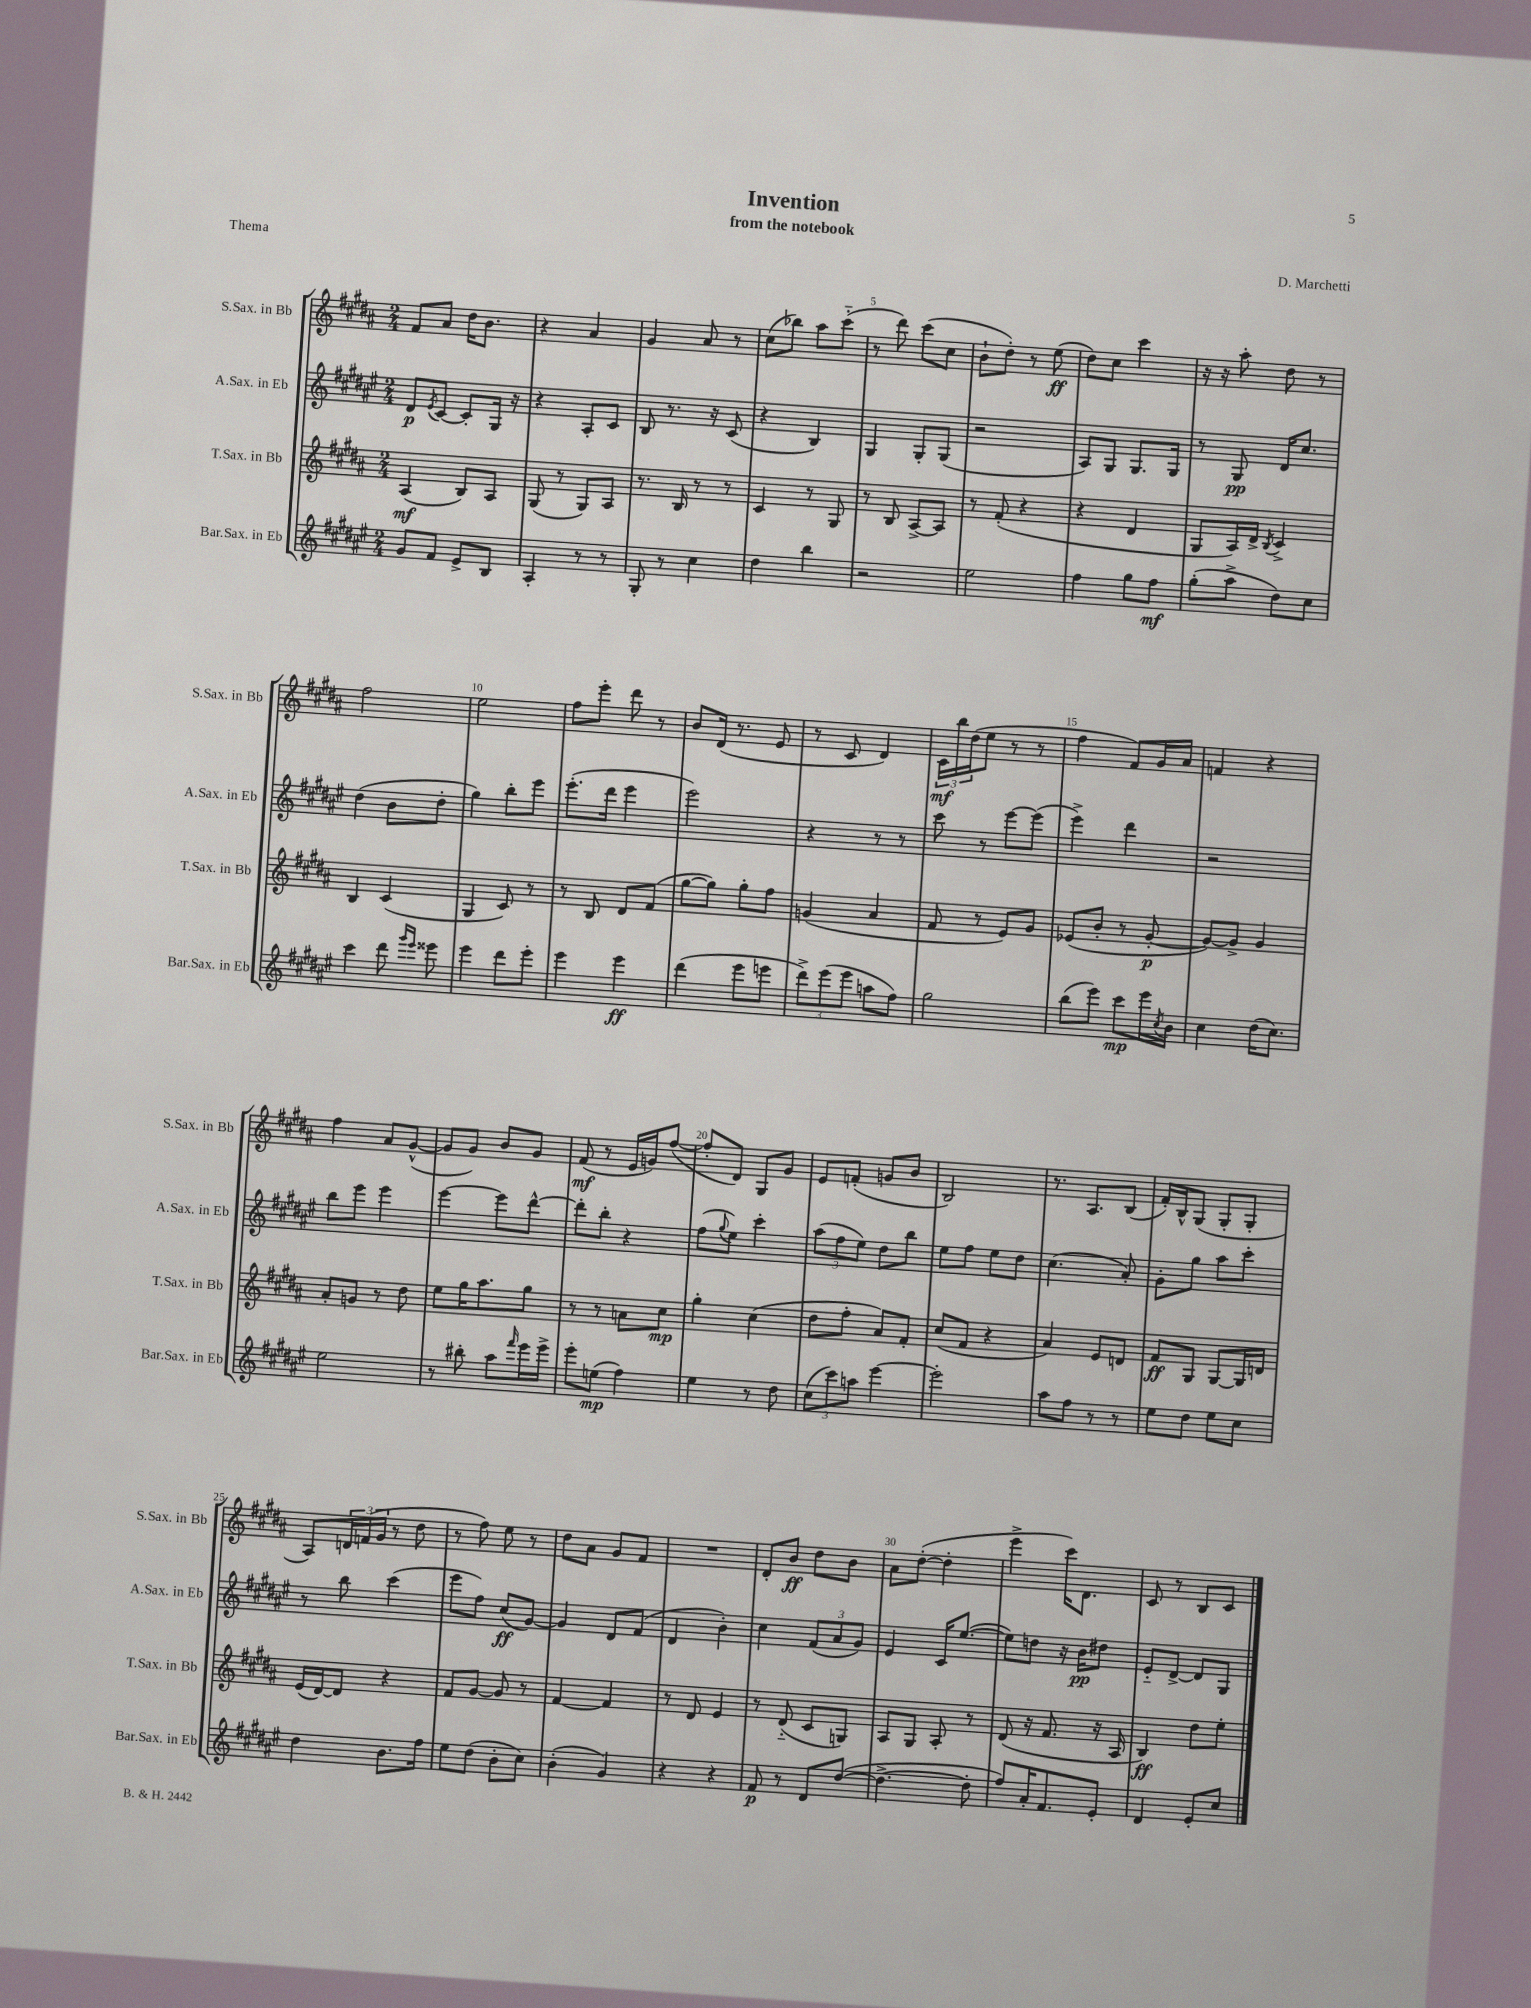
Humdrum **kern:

**kern	**dynam	**kern	**dynam	**kern	**dynam	**kern	**dynam
*part4	*part4	*part3	*part3	*part2	*part2	*part1	*part1
*staff4	*staff4	*staff3	*staff3	*staff2	*staff2	*staff1	*staff1
*I"Bar.Sax. in Eb	*	*I"T.Sax. in Bb	*	*I"A.Sax. in Eb	*	*I"S.Sax. in Bb	*
*I'Bar.Sax. in Eb	*	*I'T.Sax. in Bb	*	*I'A.Sax. in Eb	*	*I'S.Sax. in Bb	*
*clefG2	*	*clefG2	*	*clefG2	*	*clefG2	*
*k[f#c#g#d#a#e#]	*	*k[f#c#g#d#a#]	*	*k[f#c#g#d#a#e#]	*	*k[f#c#g#d#a#]	*
*M2/4	*	*M2/4	*	*M2/4	*	*M2/4	*
=1	=1	=1	=1	=1	=1	=1	=1
8g#/L	.	(4A#/	mf	8d#/L	p	8f#/L	.
.	.	.	.	8qe#/	.	.	.
8f#/J	.	.	.	[8c#/J	.	8a#/J	.
8e#^/L	.	8B/L)	.	8c#'/L]	.	16dd#\KL	.
.	.	.	.	.	.	8.b\J	.
8B/J	.	8A#/J	.	16G#/Jk	.	.	.
.	.	.	.	16r	.	.	.
=2	=2	=2	=2	=2	=2	=2	=2
4A#'/	.	(8G#/	.	4r	.	4r	.
.	.	8r	.	.	.	.	.
8r	.	8G#/L)	.	8A#'/L	.	4a#/	.
8r	.	8A#/J	.	8c#/J	.	.	.
=3	=3	=3	=3	=3	=3	=3	=3
8G#'/	.	8.r	.	8B/	.	4g#/	.
8r	.	.	.	8.r	.	.	.
.	.	16B/	.	.	.	.	.
4cc#\	.	8r	.	.	.	8a#/	.
.	.	.	.	16r	.	.	.
.	.	8r	.	(8c#/	.	8r	.
=4	=4	=4	=4	=4	=4	=4	=4
4dd#\	.	4c#/	.	4r	.	(8cc#\L	.
.	.	.	.	.	.	8bb-X\J)	.
4bb\	.	8r	.	4B/)	.	8aa#\L	.
.	.	8G#/	.	.	.	(8ccc#\J	.
=5	=5	=5	=5	=5	=5	=5	=5
2r	.	8r	.	4G#/	.	8r	.
.	.	8B/	.	.	.	8ddd#\)	.
.	.	[8A#^/L	.	8G#'/L	.	(8ccc#\L	.
.	.	8A#/J]	.	(8G#/J	.	8cc#\J	.
=6	=6	=6	=6	=6	=6	=6	=6
2ee#\	.	8r	.	2r	.	8b`\L	.
.	.	(8f#'/	.	.	.	8dd#'\J)	.
.	.	4r	.	.	.	8r	.
.	.	.	.	.	.	(8ee\	ff
=7	=7	=7	=7	=7	=7	=7	=7
4ff#\	.	4r	.	8A#/L)	.	8dd#\L)	.
.	.	.	.	8G#/J	.	8cc#\J	.
8gg#\L	.	4d#/	.	8.G#/L	.	4ccc#\	.
8ff#\J	mf	.	.	.	.	.	.
.	.	.	.	16G#/Jk	.	.	.
=8	=8	=8	=8	=8	=8	=8	=8
(8gg#'\L	.	8G#/L	.	8r	.	16r	.
.	.	.	.	.	.	16r	.
8aa#^\J	.	16A#/L)	.	8G#/	pp	8aa#'\	.
.	.	16d#^/JJ	.	.	.	.	.
.	.	8qB/	.	.	.	.	.
8dd#\L)	.	4c#^/	.	16d#/KL	.	8dd#\	.
.	.	.	.	8.cc#/J	.	.	.
8cc#\J	.	.	.	.	.	8r	.
!!LO:LB:g=z
=9	=9	=9	=9	=9	=9	=9	=9
4ccc#\	.	4B/	.	(4dd#\	.	2ff#\	.
8ddd#\	.	(4c#/	.	8b\L	.	.	.
16qqggg#/LL	.	.	.	.	.	.	.
16qqeee#/JJ	.	.	.	.	.	.	.
8eee##X\	.	.	.	8dd#'\J	.	.	.
=10	=10	=10	=10	=10	=10	=10	=10
4eee#\	.	4G#/	.	4gg#\)	.	2ee\	.
8ddd#\L	.	8c#/)	.	8bb'\L	.	.	.
8eee#'\J	.	8r	.	8eee#\J	.	.	.
=11	=11	=11	=11	=11	=11	=11	=11
4eee#\	.	8r	.	(8.eee#'\L	.	8ff#\L	.
.	.	8B/	.	.	.	8eee'\J	.
.	.	.	.	16ddd#\Jk	.	.	.
4eee#\	ff	8d#/L	.	4eee#\	.	8ddd#\	.
.	.	(8f#/J	.	.	.	8r	.
=12	=12	=12	=12	=12	=12	=12	=12
(4ddd#\	.	[8gg#\L	.	2eee#\)	.	8b/L	.
.	.	8gg#\J])	.	.	.	(16d#/Jk	.
.	.	.	.	.	.	8.r	.
8eee#\L	.	8gg#'\L	.	.	.	.	.
8eeen\J	.	8ff#\J	.	.	.	8e/	.
=13	=13	=13	=13	=13	=13	=13	=13
12ddd#^\L)	.	(4gn/	.	4r	.	8r	.
(12eee#\	.	.	.	.	.	.	.
.	.	.	.	.	.	8c#/	.
12eee#\J	.	.	.	.	.	.	.
8aan\L	.	4a#/	.	8r	.	4d#/)	.
8ff#\J)	.	.	.	8r	.	.	.
=14	=14	=14	=14	=14	=14	=14	=14
2gg#\	.	8f#/	.	8ccc#\	.	24c#\LL	mf
.	.	.	.	.	.	24bb\	.
.	.	.	.	.	.	(24dd#\J	.
.	.	8r	.	8r	.	8ee\J	.
.	.	8e/L)	.	[8eee#\L	.	8r	.
.	.	8g#/J	.	(8eee#\J]	.	8r	.
=15	=15	=15	=15	=15	=15	=15	=15
(8bb\L	.	(8e-X/L	.	4eee#^\)	.	4ff#\	.
8eee#\J)	.	8b'/J	.	.	.	.	.
8ccc#\L	mp	8r	.	4ddd#\	.	8f#/L)	.
16eee#\L	.	[8g#'/	p	.	.	16g#/L	.
8qcc#/	.	.	.	.	.	.	.
16b\JJ	.	.	.	.	.	16a#/JJ	.
=16	=16	=16	=16	=16	=16	=16	=16
4cc#\	.	8g#/L_)	.	2r	.	4fn/	.
.	.	8g#^/J]	.	.	.	.	.
(16dd#\KL	.	4g#/	.	.	.	4r	.
8.cc#\J)	.	.	.	.	.	.	.
!!LO:LB:g=z
=17	=17	=17	=17	=17	=17	=17	=17
2ee#\	.	8a#'/L	.	8bb\L	.	4ff#\	.
.	.	8gn/J	.	8eee#\J	.	.	.
.	.	8r	.	4eee#\	.	8a#/L	.
.	.	8dd#\	.	.	.	([8g#^^/J	.
=18	=18	=18	=18	=18	=18	=18	=18
8r	.	8ee\L	.	[4eee#\	.	8g#/L]	.
8bb#X'\	.	16gg#\K	.	.	.	8g#/J)	.
.	.	8.aa#\	.	.	.	.	.
8aa#\L	.	.	.	8eee#\L]	.	8b/L	.
16qqfff#/	.	.	.	.	.	.	.
16eee#\L	.	8gg#\J	.	[8ddd#^^\J	.	8g#/J	.
16eee#^\JJ	.	.	.	.	.	.	.
=19	=19	=19	=19	=19	=19	=19	=19
8eee#'\L	.	8r	.	8ddd#'\L]	.	(8f#/	mf
(8een\J	mp	8r	.	8bb'\J	.	8r	.
4ff#\)	.	8an\L	.	4r	.	16e/LL	.
.	.	.	.	.	.	16gn/J)	.
.	.	8cc#\J	mp	.	.	([8ff#/J	.
=20	=20	=20	=20	=20	=20	=20	=20
4ee#\	.	4gg#'\	.	(8ff#\L	.	8ff#'/L]	.
.	.	.	.	8qqgg#/	.	.	.
.	.	.	.	8ee#\J)	.	8d#/J)	.
8r	.	(4cc#\	.	4ccc#'\	.	8G#/L	.
8dd#\	.	.	.	.	.	8g#/J	.
=21	=21	=21	=21	=21	=21	=21	=21
(12cc#\L	.	8dd#\L	.	(12aa#\L	.	8e/L	.
12ccc#\)	.	.	.	12ff#\	.	.	.
.	.	8ff#'\J	.	.	.	(8fn'/J	.
12aan\J	.	.	.	12ee#\J)	.	.	.
[4eee#\	.	8a#/L)	.	8dd#\L	.	8gn/L	.
.	.	8f#'/J	.	8bb\J	.	8b/J	.
=22	=22	=22	=22	=22	=22	=22	=22
2eee#'\]	.	(8cc#/L	.	8ee#\L	.	2B/)	.
.	.	8f#/J	.	8ff#\J	.	.	.
.	.	4r	.	8ee#\L	.	.	.
.	.	.	.	8dd#\J	.	.	.
=23	=23	=23	=23	=23	=23	=23	=23
8aa#\L	.	4a#/)	.	(4.cc#\	.	8.r	.
8ff#\J	.	.	.	.	.	.	.
.	.	.	.	.	.	8.A#/L	.
8r	.	8e/L	.	.	.	.	.
8r	.	8dn/J	.	8a#'/)	.	(8B/J	.
=24	=24	=24	=24	=24	=24	=24	=24
8ee#\L	.	8f#/L	ff	8g#'\L	.	16f#'/LL)	.
.	.	.	.	.	.	16B^^/J	.
8dd#\J	.	8G#/J	.	8gg#\J	.	(8G#/J	.
8ee#\L	.	[8G#/L	.	8aa#\L	.	8G#'/L	.
8cc#\J	.	16G#/L]	.	8ccc#'\J	.	8G#'/J	.
.	.	16dn/JJ	.	.	.	.	.
!!LO:LB:g=z
=25	=25	=25	=25	=25	=25	=25	=25
4dd#\	.	(16e/LL	.	8r	.	8A#/L)	.
.	.	[16d#/J)	.	.	.	.	.
.	.	8d#/J]	.	8bb\	.	24dn/L	.
.	.	.	.	.	.	(24fn/	.
.	.	.	.	.	.	24g#/JJ	.
8.b\L	.	4r	.	(4ccc#\	.	8r	.
.	.	.	.	.	.	8dd#\	.
16ff#\Jk	.	.	.	.	.	.	.
=26	=26	=26	=26	=26	=26	=26	=26
8ee#\L	.	8f#/L	.	8eee#\L	.	8r	.
(8dd#\J	.	[8g#/J	.	8ff#\J)	.	8ff#\)	.
8b'\L	.	8g#/]	.	(8cc#/L	ff	8ee\	.
8cc#\J)	.	8r	.	[8g#/J)	.	8r	.
=27	=27	=27	=27	=27	=27	=27	=27
(4b'\	.	[4f#/	.	4g#/]	.	8dd#\L	.
.	.	.	.	.	.	8a#\J	.
4g#/)	.	4f#/]	.	8d#/L	.	8g#/L	.
.	.	.	.	(8f#/J	.	8f#/J	.
=28	=28	=28	=28	=28	=28	=28	=28
4r	.	8r	.	4d#/	.	2r	.
.	.	8d#/	.	.	.	.	.
4r	.	4e/	.	4b'\)	.	.	.
=29	=29	=29	=29	=29	=29	=29	=29
8f#/	p	8r	.	4cc#\	.	8d#'/L	.
8r	.	(8d#/	.	.	.	8b/J	ff
8d#/L	.	8c#/L	.	(12f#/L	.	8dd#\L	.
.	.	.	.	12a#/	.	.	.
([8dd#/J	.	8Gn/J)	.	.	.	8b\J	.
.	.	.	.	12g#/J)	.	.	.
=30	=30	=30	=30	=30	=30	=30	=30
4.dd#^\_	.	8A#/L	.	4e#/	.	8a#\L	.
.	.	8G#/J	.	.	.	([8dd#'\J	.
.	.	8A#'/	.	16c#/KL	.	4dd#'\]	.
.	.	.	.	([8.ee#/J	.	.	.
8dd#'\]	.	8r	.	.	.	.	.
=31	=31	=31	=31	=31	=31	=31	=31
8ff#/L)	.	(8d#/	.	8ee#\L])	.	4eee^\	.
16a#'/K	.	16r	.	8ddn\J	.	.	.
8.f#/	.	8.f#/	.	.	.	.	.
.	.	.	.	16r	.	16ccc#\KL)	.
.	.	.	.	16b\KL	pp	8.d#\J	.
8e#'/J	.	16r	.	8dd#X\J	.	.	.
.	.	16A#/	.	.	.	.	.
=32	=32	=32	=32	=32	=32	=32	=32
4d#/	.	4B/)	ff	8e#/L	.	8c#/	.
.	.	.	.	[8d#^/J	.	8r	.
8e#'/L	.	8dd#\L	.	8d#/L]	.	8B/L	.
8cc#/J	.	8ee'\J	.	8G#/J	.	8c#/J	.
==	==	==	==	==	==	==	==
*-	*-	*-	*-	*-	*-	*-	*-
